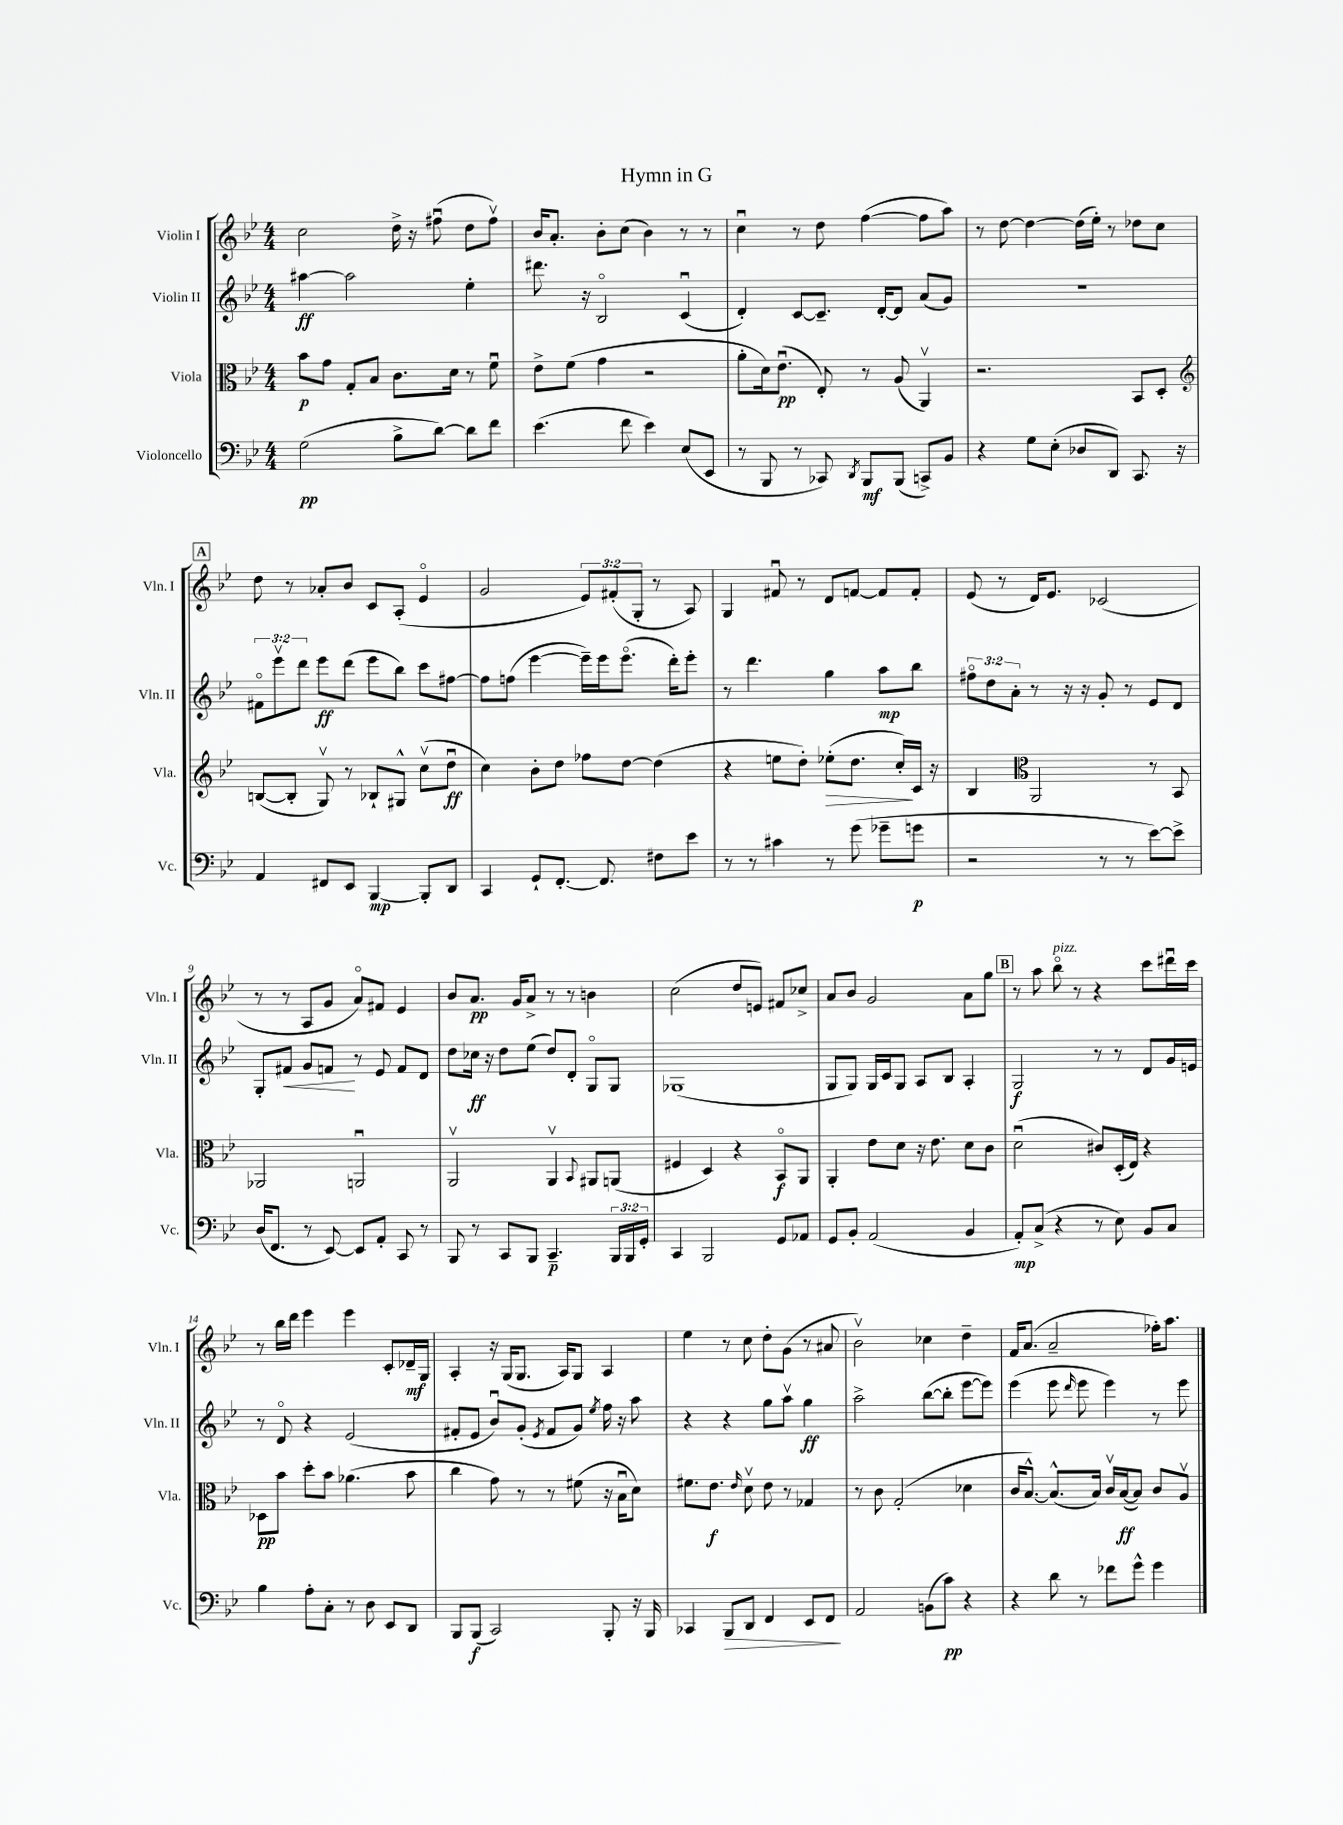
\header { title = "Hymn in G" }
<<
\new StaffGroup <<
\new Staff = "s0" \with { instrumentName = "Violin I" shortInstrumentName = "Vln. I" } {
    \clef treble \key bes \major \numericTimeSignature \time 4/4 \override Staff.TupletNumber.text = #tuplet-number::calc-fraction-text
    \autoBeamOff c''2 d''16-> r16 fis''8\downbow( d''8[ fis''8]\upbow) |
    bes'16[ a'8.]-. bes'8[-. c''8]( bes'4) r8 r8 |
    c''4\downbow r8 d''8 f''4~( f''8[ a''8]) |
    r8 d''8~ d''4~ d''16[( ees''16]-.) r8 des''8[ c''8] |
    \mark \markup { \box "A" } d''8 r8 aes'8[-. bes'8] c'8[ a8]-.( ees'4\flageolet |
    g'2 \tuplet 3/2 { ees'8[) fis'8-.( g8]-. } r8 a8) |
    g4 fis'8\downbow r8 d'8[ f'8]~ f'8[ f'8]-. |
    ees'8( r8 d'16[) ees'8.] ces'2( |
    r8 r8 a8[ g'8] a'8[\flageolet) fis'8] ees'4 |
    bes'8[ a'8.]\pp g'16[ a'8]-> r8 r8 b'4 |
    c''2( d''8[ e'8]) fis'8[ ces''8]-> |
    a'8[ bes'8] g'2 a'8[ g''8] |
    \mark \markup { \box "B" } r8 a''8 bes''8\flageolet^\markup { \italic "pizz." } r8 r4 c'''8[ dis'''16\downbow c'''16] |
    r8 bes''16[ d'''16] ees'''4 ees'''4 c'8[-. des'16--\mf g16] |
    a4-. r16 g16[( g8.] a16[) g8] a4 |
    ees''4 r8 c''8 d''8[-. g'8]( r8 ais'8 |
    bes'2\upbow) ces''4 d''4-- |
    f'16[ a'8.]( a'2-- fes''16[-.) a''8.] \bar "|." |
}
\new Staff = "s1" \with { instrumentName = "Violin II" shortInstrumentName = "Vln. II" } {
    \clef treble \key bes \major \numericTimeSignature \time 4/4 \override Staff.TupletNumber.text = #tuplet-number::calc-fraction-text
    \autoBeamOff ais''4~\ff ais''2 ees''4-. |
    dis'''8. r16 bes2\flageolet c'4\downbow( |
    d'4-.) c'8[~ c'8.]-- d'16[~-. d'8] a'8[( g'8]) |
    R1 |
    \mark \markup { \box "A" } \tuplet 3/2 { fis'8[\flageolet ees'''8\upbow d'''8] } ees'''8[\ff d'''8]( ees'''8[ bes''8]) c'''8[ fis''8]~ |
    fis''8[ f''8]( ees'''4~ ees'''16[--) ees'''16 ees'''8.]\flageolet( d'''16[-.) ees'''8]-. |
    r8 d'''4. g''4 a''8[\mp bes''8] |
    \tuplet 3/2 { fis''8[\flageolet d''8 a'8]-. } r8 r16 r16 g'8-. r8 ees'8[ d'8] |
    g8[-. fis'8]\< g'8[ f'8]\! r8 ees'8 f'8[ d'8] |
    d''8[ ces''16]\ff r16 d''8[ ees''8]( d''8[) d'8]-. g8[\flageolet g8] |
    ges1( |
    g8[ g8]) g16[ c'16 g8] a8[ bes8] a4-. |
    \mark \markup { \box "B" } g2\f r8 r8 d'8[ g'16 e'16] |
    r8 d'8\flageolet r4 ees'2( |
    fis'8[-. ees'8] bes'8[\downbow) g'8]-.( \acciaccatura { ees'8 } fis'8[ g'8]) \acciaccatura { ees''8 } f''16 r16 a''8 |
    r4 r4 g''8[ a''8]\upbow g''4\ff |
    a''2-> bes''8[~( bes''8]-. ees'''8[~ ees'''8]) |
    ees'''4( ees'''8 \grace { d'''16 } ees'''8 ees'''4) r8 ees'''8 \bar "|." |
}
\new Staff = "s2" \with { instrumentName = "Viola" shortInstrumentName = "Vla." } {
    \clef alto \key bes \major \numericTimeSignature \time 4/4
    \autoBeamOff bes'8[\p g'8] g8[-. bes8] c'8.[ d'16] r8 f'8\downbow |
    ees'8[-> f'8]( g'4 r2 |
    a'8[-. d'16) ees'8.]\downbow\pp( ees8-.) r8 a8( a,4\upbow) |
    r2. bes,8[ d8]-. |
    \mark \markup { \box "A" } \clef treble b8[~( b8]-. g8\upbow) r8 bes8[-! gis8]-^ c''8[\upbow( d''8]\downbow\ff |
    c''4) bes'8[-. d''8] fes''8[ d''8]~ d''4( |
    r4 e''8[ d''8]-.) ees''8[-.\>( d''8.] c''16[-.\!) c'16] r16 |
    bes4 \clef alto a,2 r8 bes,8 |
    aes,2 a,2\downbow |
    a,2\upbow a,4\upbow \appoggiatura { bes,8 } ais,8[ a,8]( |
    fis4 d4) r4 bes,8[\flageolet\f a,8] |
    a,4-. ees'8[ d'8] r16 ees'8. d'8[ c'8] |
    \mark \markup { \box "B" } d'2\downbow( cis'8[) d16-.( ees16]) r4 |
    des8[\pp bes'8] d''8[-. bes'8] aes'4.( bes'8 |
    c''4 g'8) r8 r8 fis'8( r16 bes16[\downbow d'8]) |
    fis'8.[ ees'8.]\f \grace { ees'16 } d'8\upbow ees'8 r8 ges4 |
    r8 c'8 g2-.( des'4 |
    c'16[ bes8.]~-^) bes8.[-^( bes16]) c'16[\upbow bes16~\ff( bes8]) c'8[ a8]\upbow \bar "|." |
}
\new Staff = "s3" \with { instrumentName = "Violoncello" shortInstrumentName = "Vc." } {
    \clef bass \key bes \major \numericTimeSignature \time 4/4 \override Staff.TupletNumber.text = #tuplet-number::calc-fraction-text
    \autoBeamOff g2\pp( bes8[-> d'8]~) d'8[ f'8] |
    ees'4.( f'8 ees'4) ees8[( ees,8] |
    r8 bes,,8 r8 ces,8) \acciaccatura { d,8 } bes,,8[\mf bes,,8]( c,8[->) bes,8] |
    r4 g8[ ees8]-.( des8[ d,8]) c,8. r16 |
    \mark \markup { \box "A" } a,4 fis,8[ ees,8] bes,,4~\mp bes,,8[-. d,8] |
    c,4 g,8[-! f,8.]~-. f,8. fis8[ ees'8] |
    r8 r8 cis'4 r8 g'8( ges'8[-- g'8]\p |
    r2 r8 r8 ees'8[~) ees'8]-> |
    d16[( f,8.] r8 ees,8~) ees,8[ a,8]-. c,8 r8 |
    bes,,8 r8 c,8[ bes,,8] c,4.--\p \tuplet 3/2 { bes,,16[ bes,,16 g,16]-. } |
    c,4 bes,,2 g,8[ aes,8] |
    g,8[ bes,8]-. a,2( bes,4 |
    \mark \markup { \box "B" } a,8[-.\mp) c8]->( r4 r8 ees8) bes,8[ c8] |
    bes4 a8[-. c8]-. r8 d8 ees,8[ d,8] |
    bes,,8[ bes,,8]\f( c,2) bes,,8-. r16 bes,,16 |
    ces,4 bes,,8[\> d,8] f,4 ees,8[ f,8]\! |
    a,2 b,8[( c'8]\pp) r4 |
    r4 d'8 r8 fes'8[ g'8]-^ g'4 \bar "|." |
}
>>
>>
